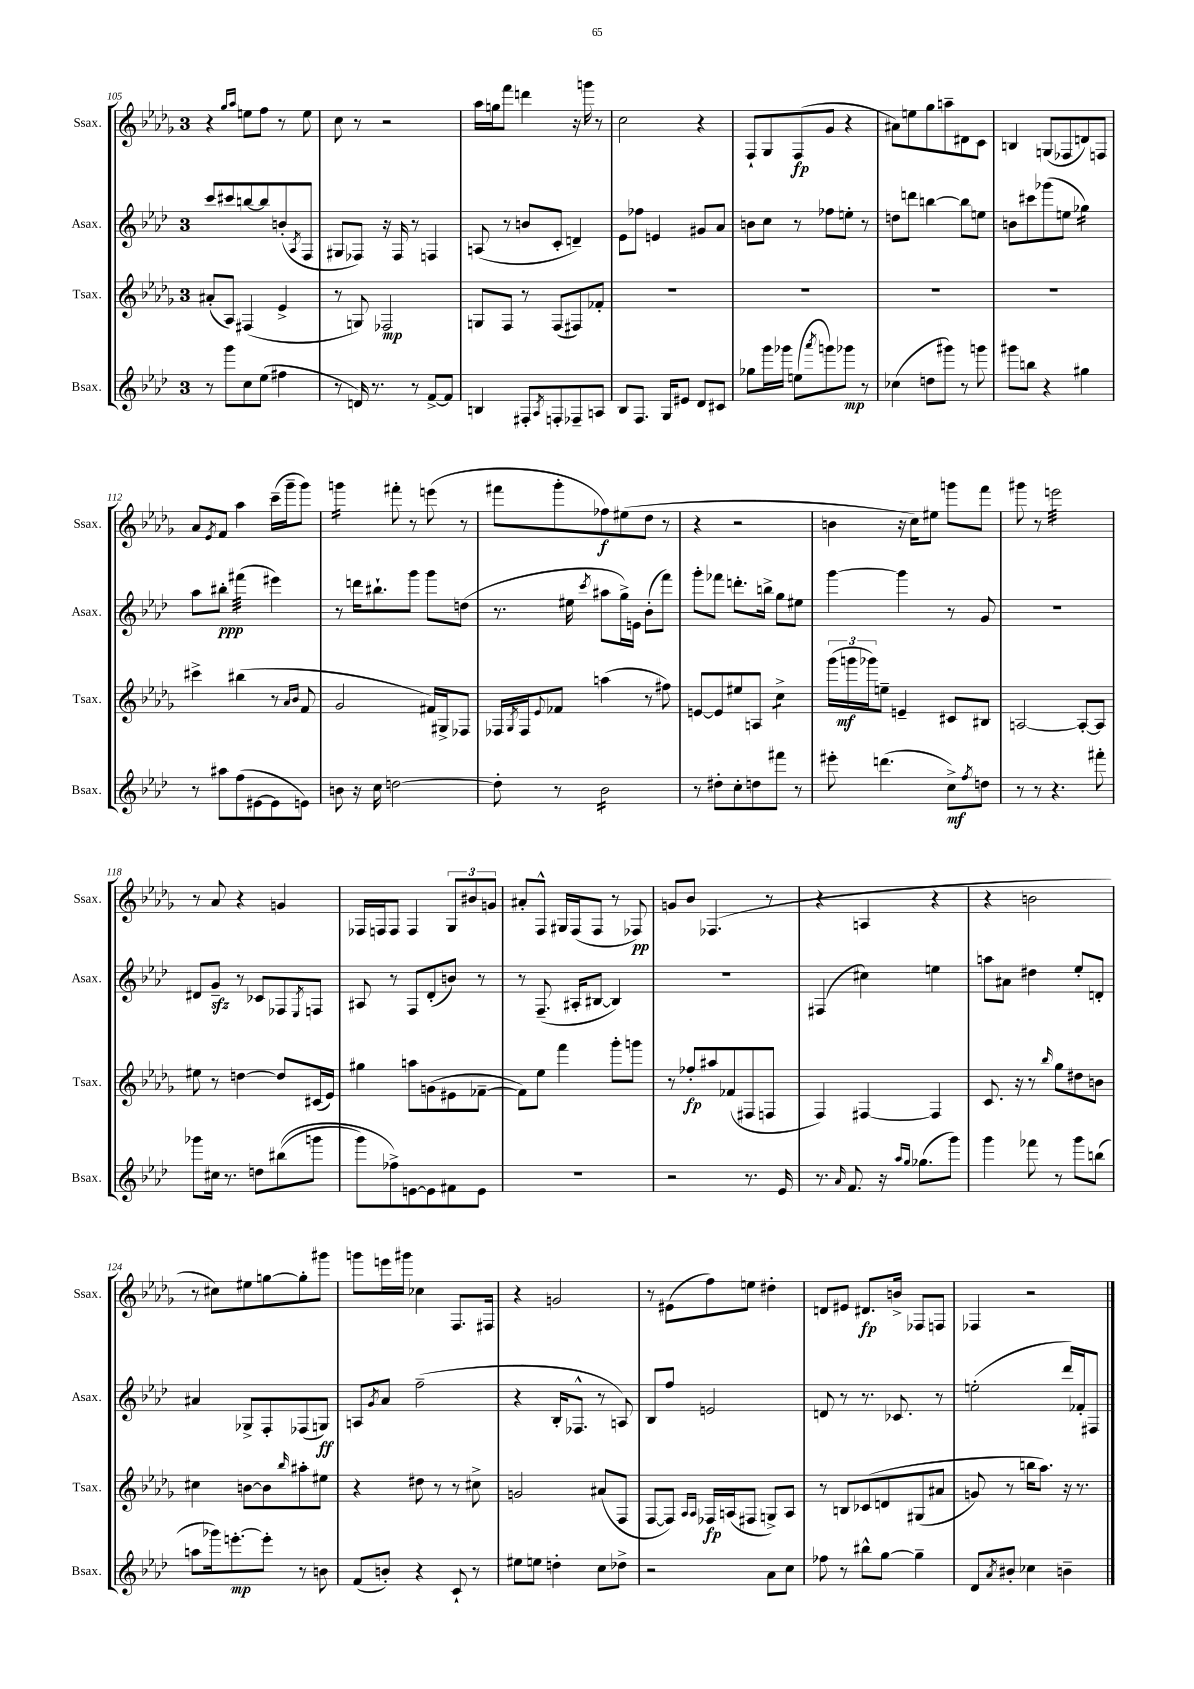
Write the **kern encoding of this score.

**kern	**kern	**kern	**kern
*staff4	*staff3	*staff2	*staff1
*clefG2	*clefG2	*clefG2	*clefG2
*k[b-e-a-d-]	*k[b-e-a-d-g-]	*k[b-e-a-d-]	*k[b-e-a-d-g-]
*M3/4	*M3/4	*M3/4	*M3/4
8r	(8a#'	8ccc	4r
8ggg	8A-)	8ccc#	.
.	.	.	16qqgg-
.	.	.	16qqaa-
8cc	(4F#	[8bb	8ee
(8ee-	.	8bb]	8ff
4ff#	4e-^	(8b'	8r
.	.	8qA-	.
.	.	8F	8ee
=	=	=	=
8r	8r	8G#	8cc
16d)	8G)	8F-)	8r
8.r	.	.	.
.	2F-	16r	2r
.	.	16F-	.
8r	.	8r	.
[8f^	.	4F	.
8f]	.	.	.
=	=	=	=
4B	8G	(8A	16aa-
.	.	.	16gg
.	8F	8r	8fff
8F#'	8r	8b	4ddd
8qA-	.	.	.
8F'	(8F	8c'	.
8F-~	8F#)	4d~)	16r
.	.	.	16ggg
8A	8f-'	.	8r
=	=	=	=
8B-	2.r	8e-	2cc
8.F	.	8ff-	.
.	.	4e	.
16G	.	.	.
8e#	.	.	.
8d-	.	8g#	4r
8c#	.	8a-	.
=	=	=	=
8gg-	2.r	8b	8F`
16ggg	.	8cc	8G-
16ggg-	.	.	.
(8ee	.	8r	(8F
8qaaa-	.	.	.
8ggg)	.	8ff-	8g-
8ggg-	.	8ee'	4r
8r	.	8r	.
=	=	=	=
(4cc-	2.r	8dd	8a#)
.	.	8ddd	8ee
8dd	.	[4bb	8gg-
8ggg#)	.	.	8aa~
8r	.	8bb]	8d#
8ggg	.	8ee	8c
=	=	=	=
8ggg#	2.r	8b	4B
8bb	.	8ccc#	.
4r	.	(8ggg-	(8G
.	.	8ee	8F-
4gg#	.	4gg-)	8d)
.	.	.	8F
=	=	=	=
8r	4ccc#^	8aa-	8a-
.	.	.	8qe-
8aa#	.	8bb#'	8f
(8ff	(4bb#	(4fff#	4aa-
[8e#	.	.	.
8e#]	8r	4eee#)	(16ccc~
.	.	.	16ggg-~
.	16qqa-	.	.
.	16qqb-	.	.
8e)	8f	.	8ggg-)
=	=	=	=
8b	2g-	8r	4ggg
16r	.	16ddd	.
16cc	.	8.bb#`	.
[2dd	.	.	8fff#'
.	.	8ggg	8r
.	16f#)	8ggg	(8eee
.	16G#^	.	.
.	8F-	(8dd	8r
=	=	=	=
8dd']	16F-	8.r	8fff#
.	8qG-	.	.
.	16F-	.	.
.	8qqe-	.	.
8r	8f-	.	8ggg-'
.	.	16ee#	.
.	.	8qccc	.
2b-	(4aa	8aa#	8ff-)
.	.	16gg^)	(8ee#
.	.	16e	.
.	8r	(8b-'	8dd-
.	8ff#)	8fff)	8r
=	=	=	=
8r	[8e	8ggg'	4r
8dd#'	8e]	8fff-	.
8cc'	8ee#	8.ddd'	2r
8dd	8A	.	.
.	.	16bb^	.
8fff#	4cc^	8gg	.
8r	.	8ee#	.
=	=	=	=
8eee#'	(24ggg-	[4ggg	4b
.	24ggg	.	.
.	24ggg-)	.	.
(4.ddd	8ee~	.	.
.	4e~	4ggg]	16r
.	.	.	16cc)
.	.	.	8ee#
8cc^)	8c#	8r	8ggg
8qff	.	.	.
8dd	8B#	8g	8fff
=	=	=	=
8r	[2A	2.r	8ggg#
8r	.	.	8r
4.r	.	.	2eee
.	8A'_	.	.
8fff#'	8A]	.	.
=	=	=	=
8ggg-	8ee#	8d#	8r
16cc#	8r	8g~	8a-
8.r	.	.	.
.	[4dd	8r	4r
8dd	.	8c-	.
&((8bb#	8dd]	8F-	4g
.	.	8qE-	.
8ggg	(16c#	8F	.
.	16e-)	.	.
=	=	=	=
8ggg)	4gg#	8A#	16F-
.	.	.	16F
8ff-^&)	.	8r	8F
[8e	8aa	8F	4F
8e]	(8g	(8d-'	.
8f#	8e#	8b)	12G-
.	.	.	12b#
8e	[8f-~	8r	.
.	.	.	12g
=	=	=	=
2.r	8f-])	8r	8a#'
.	8ee-	(8.F~	8F^^
.	4fff	.	16G#
.	.	16A#'	(16F
.	.	[8B#	8F
.	8ggg-'	4B#])	8r
.	8ggg	.	8F-)
=	=	=	=
2r	8r	2.r	8g
.	8ff-'	.	8b-
.	8aa#	.	(4.F-
.	(8f-	.	.
8.r	8F#	.	.
.	8F	.	8r
16e-	.	.	.
=	=	=	=
8.r	4F)	(4F#	4r
16qqa-	.	.	.
8.f	.	.	.
.	[4F#	4cc#)	4A
16r	.	.	.
16qqaa-	.	.	.
16qqgg	.	.	.
(8.gg-	.	.	.
.	4F#]	4ee	4r
8ggg)	.	.	.
=	=	=	=
4ggg	8.c	8aa	4r
.	.	8a#	.
.	16r	.	.
8fff-	8r	4dd#	2b
.	16qqbb-	.	.
8r	8gg-	.	.
8ggg	8dd#	8ee-'	.
(8bb	8b	8d'	.
=	=	=	=
8aa	4cc#	4a#	8r
16ggg-)	.	.	8cc#)
[8.eee'	.	.	.
.	[8b	8G-^	8ee#
8eee']	8b]	8F'	[8gg
.	16qqbb-	.	.
8r	8aa#'	(8F-	8gg']
8b	8ee#	8G)	8ggg#
=	=	=	=
(8f	4r	8A	8ggg
.	.	8qg	.
8b')	.	8a-	16eee
.	.	.	16ggg#
4r	8dd#	(2ff~	4cc-
.	8r	.	.
8c`	8r	.	8.F
8r	8cc#^	.	.
.	.	.	16F#
=	=	=	=
8ee#	2g	4r	4r
8ee	.	.	.
4dd'	.	16B-'	2g
.	.	8.F-^^	.
8cc	(8a#	8r	.
8dd-^	8F	8A)	.
=	=	=	=
2r	[8F	8B-	8r
.	8F])	8ff	(8e#
.	16qqA-	.	.
.	16qqA-	.	.
.	16F-	2e	8ff)
.	(16A	.	.
.	8F#	.	8ee
8a-	8G^)	.	4dd#'
8cc	8A	.	.
=	=	=	=
8ff-	8r	8d	8d
8r	8B	8r	8e#
8bb#^^	&(8c-	8.r	8.d#
[8gg	8d	.	.
.	.	8.c-	16b^
4gg~]	(8G#	.	8F-
.	8a#	8r	8F
=	=	=	=
8d-	8g)	(2ee'	4F-
8qa-	.	.	.
8b#'	8r	.	.
4cc-	16bb	.	2r
.	8.aa-&)	.	.
4b~	16r	16ddd-)	.
.	8.r	16f-'	.
.	.	8F#	.
==	==	==	==
*-	*-	*-	*-
